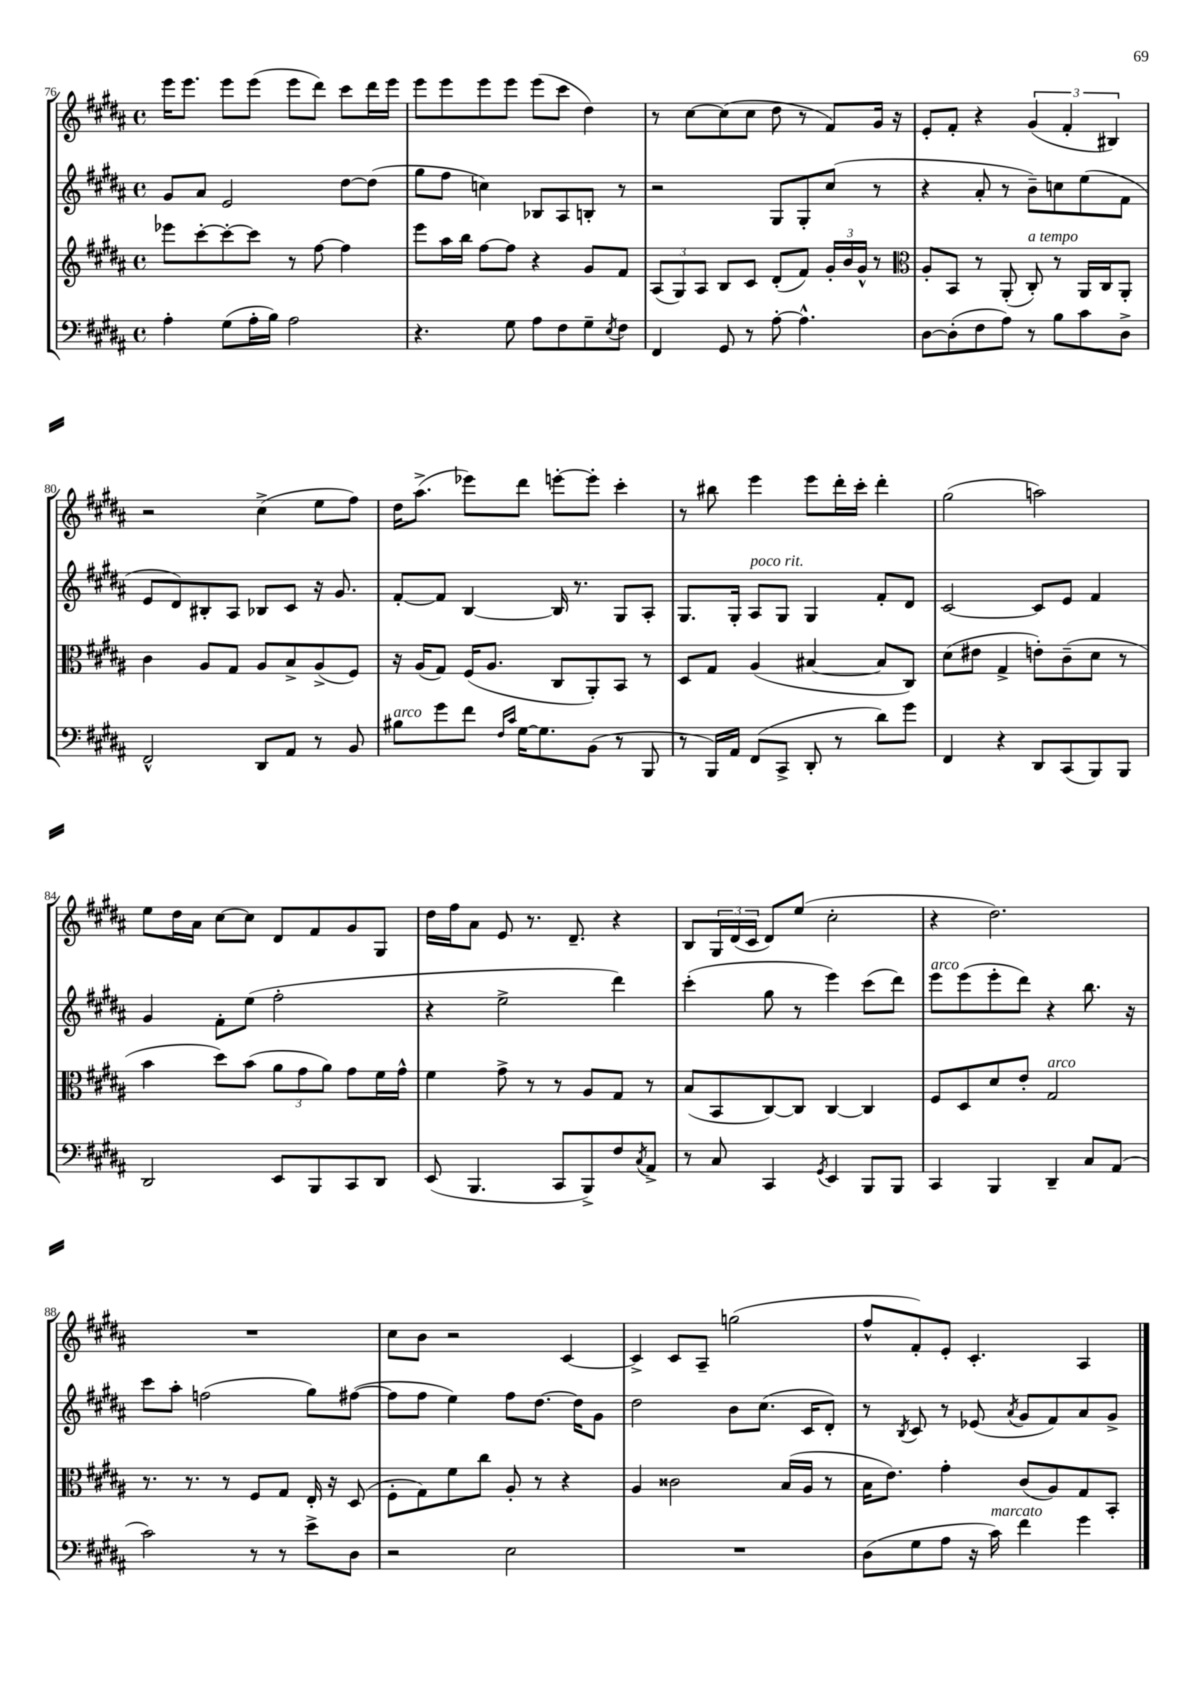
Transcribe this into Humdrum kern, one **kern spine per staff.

**kern	**kern	**kern	**kern
*part4	*part3	*part2	*part1
*staff4	*staff3	*staff2	*staff1
*clefF4	*clefG2	*clefG2	*clefG2
*k[f#c#g#d#a#]	*k[f#c#g#d#a#]	*k[f#c#g#d#a#]	*k[f#c#g#d#a#]
*M4/4	*M4/4	*M4/4	*M4/4
*met(c)	*met(c)	*met(c)	*met(c)
=76	=76	=76	=76
4A#'\	8eee-X\L	8g#/L	16eee\KL
.	.	.	8.eee\J
.	[8ccc#'\	8a#/J	.
(8G#\L	8ccc#'\_	2e/	8eee\L
16A#'\L	8ccc#\J]	.	(8eee\J
16B\JJ)	.	.	.
2A#\	8r	.	8eee\L
.	[8ff#\	.	8ddd#\J)
.	4ff#\]	[8dd#\L	8ccc#\L
.	.	(8dd#\J]	16ddd#\L
.	.	.	16eee\JJ
=77	=77	=77	=77
4.r	8eee\L	8gg#\L	8eee\L
.	16aa#\L	8ff#\J	8eee\
.	16bb\JJ	.	.
.	[8ff#\L	4ccn\)	8eee\
8G#\	8ff#\J]	.	8eee\J
8A#\L	4r	8B-X/L	(8eee\L
8F#\	.	8A#/	8ccc#\J
8G#~\	8g#/L	8Bn'/J	4dd#\)
8qE/	.	.	.
8F#\J	8f#/J	8r	.
=78	=78	=78	=78
4FF#/	(12A#/L	2r	8r
.	12G#/)	.	.
.	.	.	[8cc#\L
.	12A#/J	.	.
8GG#/	8B/L	.	(8cc#\]
8r	8c#/J	.	8cc#\J
[8A#'\	(8d#'/L	8G#/L	8dd#\
4.A#^^\]	8f#/J)	8G#'/	8r
.	24g#'/LL	(8cc#/J	8f#/L)
.	24b/	.	.
.	24g#^^/JJ	.	.
.	8r	8r	16g#/Jk
.	.	.	16r
=79	=79	=79	=79
*	*clefC3	*	*
[8D#\L	8A#'/L	4r	8e'/L
(8D#'\]	8BB/J	.	8f#'/J
8F#\	8r	8a#'/	4r
8A#\J)	(8AA#'/	8r	.
!	!LO:TX:a:i:t=a tempo	!	!
8r	8C#'/)	8b~\L)	(6g#/
8B\L	8r	8ccn\	.
.	.	.	6f#'/
8c#\	16AA#/LL	(8ee\	.
.	16C#/J	.	.
.	.	.	6B#X/)
8D#^\J	8AA#'/J	8f#\J	.
!!LO:LB:g=z
=80	=80	=80	=80
2FF#^^/	4c#\	8e/L	2r
.	.	8d#/)	.
.	8A#/L	8B#X'/	.
.	8G#/J	8A#/J	.
8DD#/L	8A#/L	8B-X/L	(4cc#^\
8AA#/J	8B^/	8c#/J	.
8r	(8A#^/	16r	8ee\L
.	.	8.g#/	.
8BB/	8F#/J)	.	8ff#\J)
=81	=81	=81	=81
!LO:TX:a:i:t=arco	!	!	!
8B#X\L	16r	[8f#'/L	16dd#\KL
.	(16A#/KL	.	(8.aa#^\J
8g#\	8G#/J)	8f#/J]	.
8f#\J	(16F#/KL	[4B/	8eee-X\L)
.	8.A#/J	.	.
16qqF#/LL	.	.	.
16qqc#/JJ	.	.	.
[16G#\KL	.	.	8ddd#\J
8.G#\]	.	.	.
.	8C#/L	16B/]	[8eeen'\L
.	.	8.r	.
(8BB\J	8AA#'/)	.	8eee'\J]
8r	8BB/J	8G#/L	4ccc#'\
8BBB/	8r	8A#'/J	.
=82	=82	=82	=82
8r	8D#/L	8.G#/L	8r
16BBB/LL)	8G#/J	.	8bb#X\
16AA#/JJ	.	16G#'/Jk	.
!	!	!LO:TX:a:i:t=poco rit.	!
(8FF#/L	(4A#/	8A#/L	4eee\
8CC#^/J	.	8G#/J	.
8DD#'/	[4B#X/	4G#/	8eee\L
8r	.	.	16ddd#'\L
.	.	.	16ccc#'\JJ
8d#\L)	8B#/L]	8f#'/L	4ddd#'\
8g#\J	8C#/J)	8d#/J	.
=83	=83	=83	=83
4FF#/	(8d#\L	[2c#/	(2gg#\
.	8e#X\J	.	.
4r	4G#^/	.	.
8DD#/L	8en'\L)	8c#/L]	2aan\)
(8CC#/	(8c#~\	8e/J	.
8BBB/)	8d#\J	4f#/	.
8BBB/J	8r	.	.
!!LO:LB:g=z
=84	=84	=84	=84
2DD#/	4b\	4g#/	8ee\L
.	.	.	16dd#\L
.	.	.	16a#\JJ
.	8dd#\L)	8f#'\L	[8cc#\L
.	(8b\J	(8ee\J	8cc#\J]
8EE/L	12a#\L	2ff#'\	8d#/L
.	12g#\	.	.
8BBB/	.	.	8f#/
.	12a#\J)	.	.
8CC#/	8g#\L	.	8g#/
8DD#/J	16f#\L	.	8G#/J
.	16g#^^\JJ	.	.
=85	=85	=85	=85
(8EE/	4f#\	4r	16dd#\LL
.	.	.	16ff#\J
4.BBB/	.	.	8a#\J
.	8g#^\	2ee^\	8e/
.	8r	.	8.r
8CC#/L	8r	.	.
.	.	.	8.d#~/
8BBB^/)	8A#/L	.	.
8F#/	8G#/J	4ddd#\)	4r
8qC#/	.	.	.
8AA#^/J	8r	.	.
=86	=86	=86	=86
8r	(8B/L	(4ccc#'\	8B/L
8C#/	8BB/	.	24G#/L
.	.	.	(24d#/
.	.	.	24c#/JJ
4CC#/	[8C#/)	8gg#\	8d#/L)
.	8C#/J]	8r	(8ee/J
8qGG#/	.	.	.
4EE/	[4C#/	4eee\)	2cc#'\
8BBB/L	4C#/]	(8ccc#\L	.
8BBB/J	.	8ddd#\J)	.
=87	=87	=87	=87
!	!	!LO:TX:a:i:t=arco	!
4CC#/	8F#/L	8eee\L	4r
.	8D#/	(8eee\	.
4BBB/	8d#/	8eee'\	2.dd#\)
.	8e'/J	8ddd#\J)	.
!	!LO:TX:a:i:t=arco	!	!
4DD#~/	2G#/	4r	.
8C#/L	.	8.bb\	.
(8AA#/J	.	.	.
.	.	16r	.
!!LO:LB:g=z
=88	=88	=88	=88
2c#\)	8.r	8ccc#\L	1r
.	.	8aa#'\J	.
.	8.r	.	.
.	.	(2ffn\	.
.	8r	.	.
8r	8F#/L	.	.
8r	8G#/J	.	.
8e^\L	16E'/	8gg#\L)	.
.	16r	.	.
8D#\J	(8D#/	([8ff#X\J	.
=89	=89	=89	=89
2r	8F#'\L	8ff#\L]	8cc#\L
.	8G#\)	8ff#\J	8b\J
.	8f#\	4ee\)	2r
.	8cc#\J	.	.
2E\	8A#'/	8ff#\L	.
.	8r	[8.dd#\J	.
.	4r	.	[4c#/
.	.	16dd#\KL]	.
.	.	8g#\J	.
=90	=90	=90	=90
1r	4A#/	2dd#\	4c#^/]
.	2c##X\	.	8c#/L
.	.	.	8A#~/J
.	.	8b\L	(2ggn\
.	.	(8.cc#\J	.
.	(16B/LL	.	.
.	16A#/JJ	16c#/KL	.
.	8r	8d#'/J)	.
=91	=91	=91	=91
(8D#\L	16B\KL	8r	8ff#^^/L
.	8.e\J)	.	.
.	.	8qB/	.
8G#\	.	8c#/	8f#'/)
8A#\J	4g#'\	8r	8e'/J
16r	.	(8e-X/	4.c#'/
!LO:TX:a:i:t=marcato	!	!	!
16c#\)	.	.	.
.	.	8qa#/	.
4f#\	(8c#/L	8g#/L	.
.	8A#/)	8f#/)	.
4g#\	8G#/	8a#/	4A#/
.	8BB'/J	8g#^/J	.
==	==	==	==
*-	*-	*-	*-
